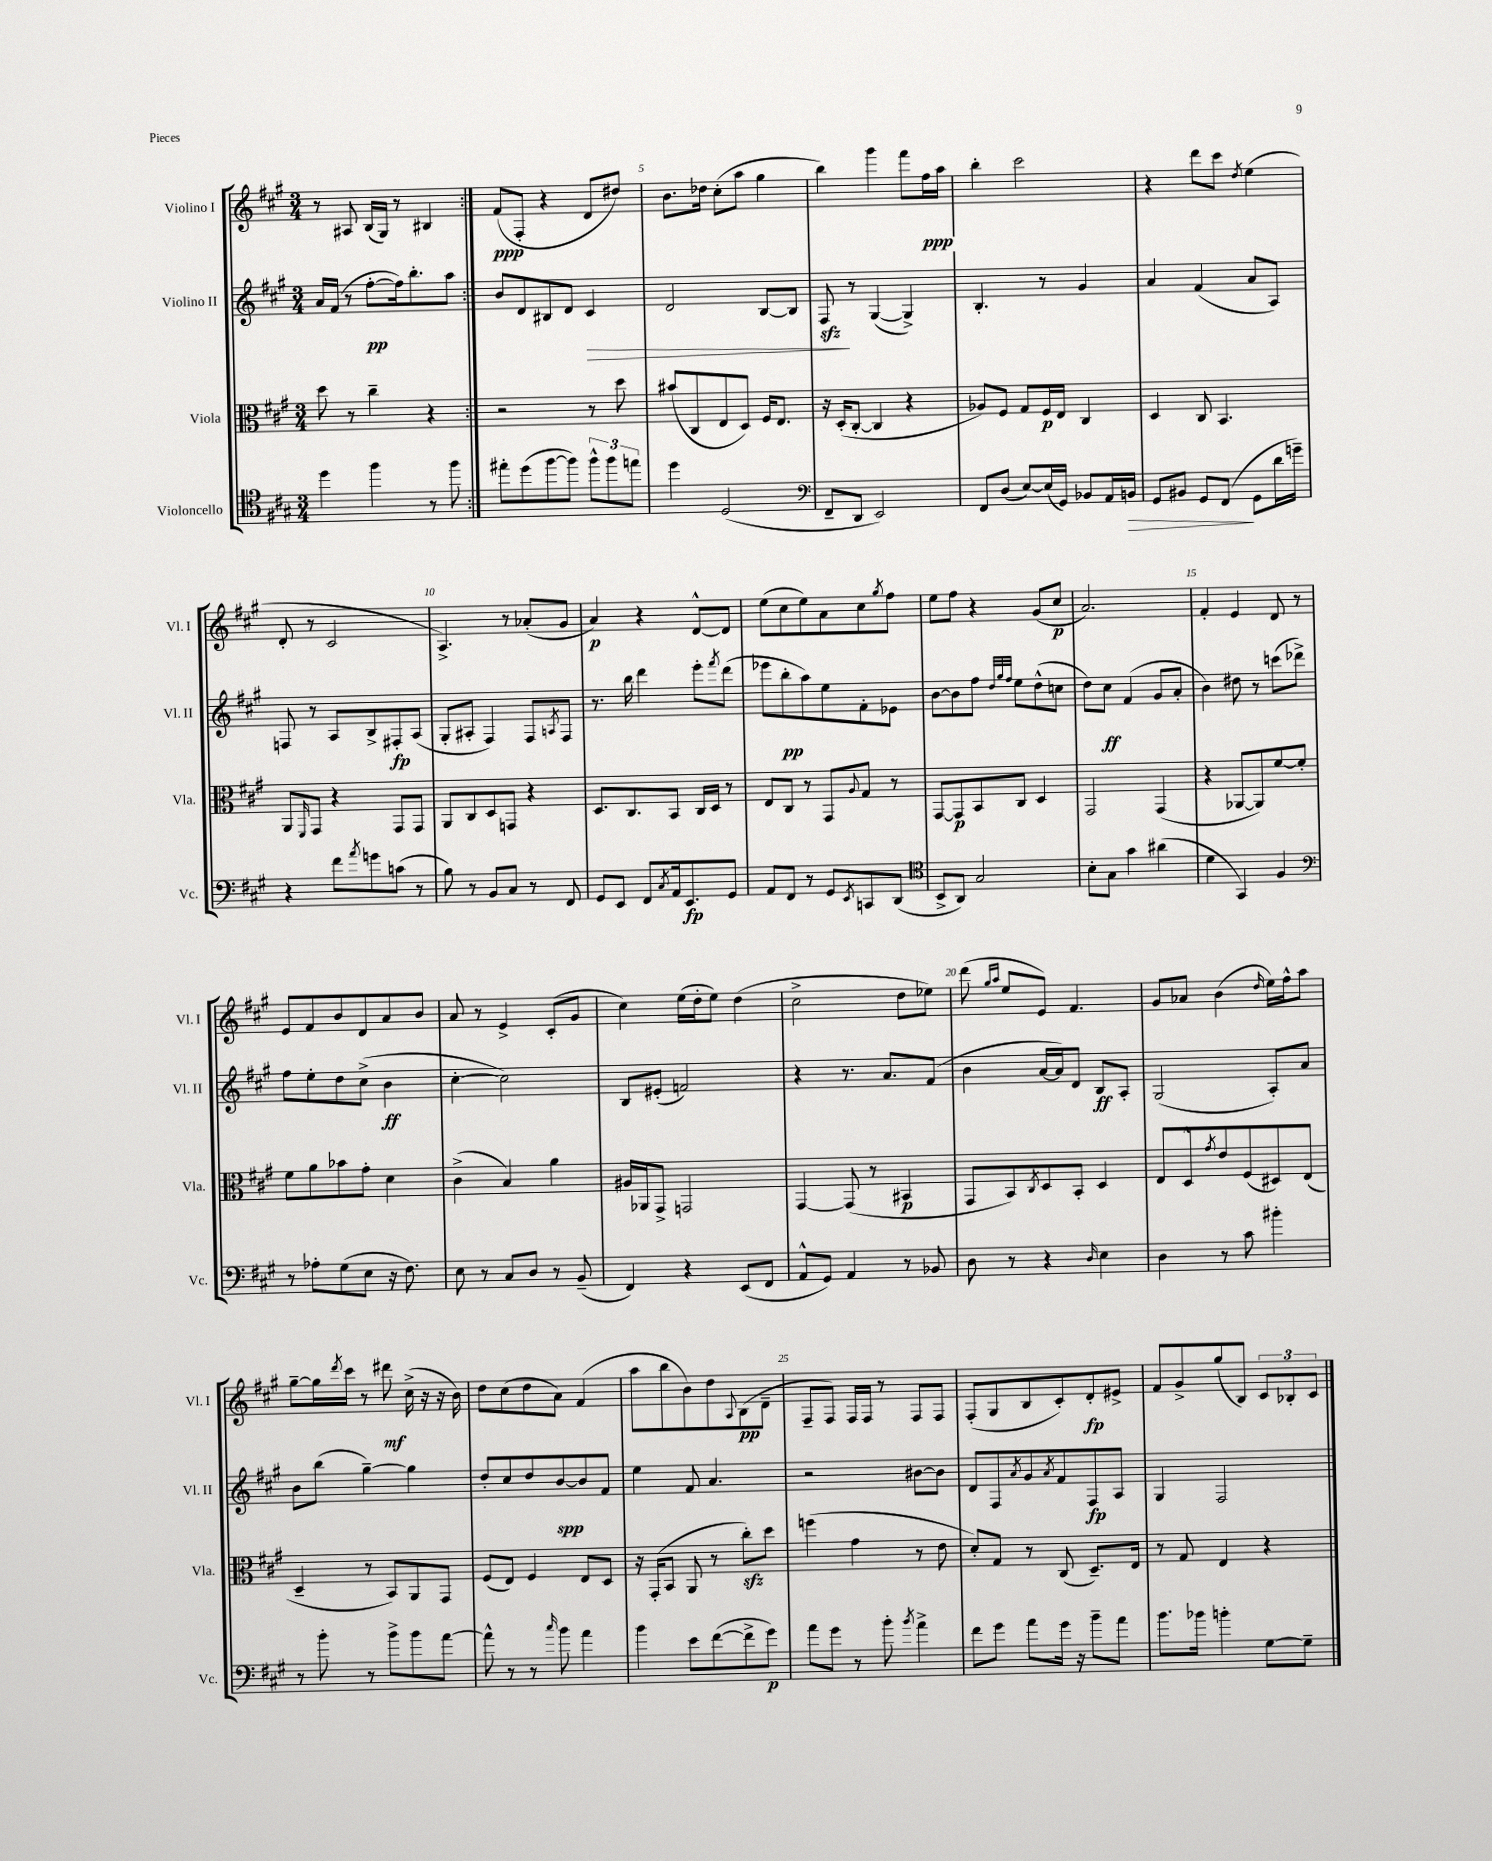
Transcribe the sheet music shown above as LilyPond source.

<<
\new StaffGroup <<
\new Staff = "s0" \with { instrumentName = "Violino I" shortInstrumentName = "Vl. I" } {
    \clef treble \key a \major \numericTimeSignature \time 3/4
    \repeat volta 2 { r8 ais8 b16( gis16) r8 bis4 | }
    fis'8\ppp( fis8-. r4 d'8 dis''8) |
    b'8. des''16 cis''8-.( a''8 gis''4 |
    b''4) gis'''4 fis'''8 fis''16\ppp a''16 |
    b''4-. cis'''2 |
    r4 d'''8 cis'''8 \acciaccatura { d''8 } e''4( |
    d'8-. r8 cis'2 |
    a4.->) r8 aes'8-.( gis'8 |
    a'4\p) r4 d'8~-^ d'8 |
    e''8( cis''8 e''8) a'8 cis''8 \acciaccatura { gis''8 } fis''8 |
    e''8 fis''8 r4 gis'8( cis''8\p |
    a'2.) |
    fis'4-. e'4 d'8 r8 |
    e'8 fis'8 b'8 d'8 a'8 b'8 |
    a'8 r8 e'4-> cis'8-.( gis'8 |
    cis''4) e''16( d''16-. e''8) d''4( |
    cis''2-> d''8 ees''8) |
    d'''8( \grace { gis''16 a''16 } e''8 e'8) fis'4. |
    gis'8 aes'8 b'4( \grace { d''16 } e''16) fis''16-^ a''8 |
    gis''8~-- gis''16 \acciaccatura { d'''8 } cis'''16 r8 dis'''8\mf cis''16->( r16 r16 b'16) |
    d''8 cis''8( d''8 a'8) fis'4( |
    a''8 b''8 b'8) d''8 \appoggiatura { a8 } b8\pp( d'8-- |
    fis8-- fis8) fis16 fis16 r8 fis8 fis8 |
    fis8-.( gis8 b8 cis'8-.) d'8-.\fp eis'8-> |
    fis'8 gis'8-> gis''8( b8) \tuplet 3/2 { cis'8 bes8-. cis'8 } \bar "|." |
}
\new Staff = "s1" \with { instrumentName = "Violino II" shortInstrumentName = "Vl. II" } {
    \clef treble \key a \major \numericTimeSignature \time 3/4
    \repeat volta 2 { a'16 fis'16( r8 fis''8~-.\pp fis''16) b''8.-. a''8 | }
    b'8 d'8 bis8 d'8 cis'4\> |
    d'2 b8~ b8 |
    fis8\sfz\! r8 gis4~( gis4->) |
    b4.-. r8 gis'4 |
    a'4 fis'4( a'8 a8) |
    f8 r8 a8 b8-> fis8-.\fp a8( |
    gis8-. ais8-. fis4) fis8 \acciaccatura { a8 } fis8 |
    r8. b''16 d'''4 e'''8-. \acciaccatura { fis'''8 } d'''8( |
    ees'''8 b''8-.\pp a''8) e''8 fis'8-. ees'8 |
    b'8~ b'8 fis''8 \grace { d''32 gis''32 fis''32 } e''8 d''8-^( c''8 |
    d''8) cis''8\ff fis'4( gis'8 a'8-. |
    b'4) dis''8 r8 c'''8( des'''8->) |
    fis''8 e''8-. d''8 cis''8->( b'4\ff |
    cis''4~-. cis''2) |
    b8 eis'8-.( f'2) |
    r4 r8. a'8. fis'8( |
    b'4 a'16~ a'16) d'8 b8\ff a8-. |
    gis2( a8-.) a'8 |
    b'8 b''8( gis''4~--) gis''4 |
    d''8-. cis''8 d''8 b'8~\spp b'8 fis'8 |
    e''4 fis'8 a'4. |
    r2 bis'8~ bis'8 |
    d'8 fis8 \acciaccatura { a'8 } gis'8 \acciaccatura { a'8 } fis'8 fis8\fp a8 |
    gis4 fis2 \bar "|." |
}
\new Staff = "s2" \with { instrumentName = "Viola" shortInstrumentName = "Vla." } {
    \clef alto \key a \major \numericTimeSignature \time 3/4
    \repeat volta 2 { d''8 r8 cis''4-- r4 | }
    r2 r8 d''8 |
    bis'8( cis8 e8 d8) fis16 e8. |
    r16 d16-.( cis8~-. cis4 r4 |
    aes8) fis8 gis8 fis16\p e16 cis4 |
    d4 cis8 b,4. |
    a,8 \grace { fis,16 } gis,8 r4 gis,8 gis,8 |
    a,8 cis8 d8 g,8 r4 |
    d8. cis8. b,8 cis16 d16 r8 |
    e8 cis8 r8 gis,8 \appoggiatura { a8 } gis8 r8 |
    gis,8~ gis,8\p b,8 cis8 d4 |
    gis,2 gis,4( |
    r4 aes,8~ aes,8) fis'8~ fis'8-. |
    fis'8 a'8 bes'8 gis'8-. d'4 |
    cis'4->( b4) a'4 |
    ais16 aes,16 gis,8-> g,2 |
    gis,4~ gis,8( r8 bis,4\p |
    gis,8 b,8) \acciaccatura { cis8 } d8 b,8-. d4 |
    e8 d8-^ \acciaccatura { gis'8 } e'8 fis8( dis8) e8( |
    d4-- r8 b,8) a,8 gis,8 |
    fis8( e8) fis4 e8 d8 |
    r16 gis,16-.( b,8 a,8 r8 cis''8-.\sfz) d''8 |
    f''4( gis'4 r8 e'8 |
    d'8-.) gis8 r8 cis8( d8.--) e16 |
    r8 gis8 e4 r4 \bar "|." |
}
\new Staff = "s3" \with { instrumentName = "Violoncello" shortInstrumentName = "Vc." } {
    \clef tenor \key a \major \numericTimeSignature \time 3/4
    \repeat volta 2 { d''4 fis''4 r8 fis''8 | }
    eis''8-. d''8( fis''8~ fis''8) \tuplet 3/2 { fis''8-^ fis''8 e''8 } |
    d''4 d2( |
    \clef bass fis,8-- d,8 e,2) |
    fis,8 d8( e8~) e16( gis,16) bes,8 a,16 b,16\> |
    gis,8 bis,8 gis,8 fis,8\!( gis,8 d'16 g'16--) |
    r4 fis'8 \acciaccatura { a'8 } g'8 c'8( r8 |
    b8) r8 b,8 cis8 r8 fis,8 |
    gis,8 e,8 fis,8 \acciaccatura { cis8 } a,16 e,8.\fp gis,8 |
    a,8 fis,8 r8 gis,8 \acciaccatura { e,8 } c,8 d,8( |
    \clef tenor b,8-> a,8) gis2 |
    b8-. gis8 gis'4 ais'4( |
    d'4 gis,4) fis4 |
    \clef bass r8 aes8-. gis8( e8 r16 fis8.) |
    e8 r8 cis8 d8 r8 b,8--( |
    fis,4) r4 e,8( fis,8 |
    a,8-^ gis,8) a,4 r8 bes,8 |
    d8 r8 r4 \grace { d16 } e4 |
    d4 r8 cis'8 bis'4-. |
    r8 b'8-. r8 b'8-> b'8 a'8~ |
    a'8-^ r8 r8 \grace { cis''16 } b'8 a'4 |
    b'4 e'8 fis'8~( fis'8-> gis'8\p) |
    a'8 gis'8 r8 b'8-. \acciaccatura { b'8 } a'4-> |
    fis'8 gis'8 a'8 gis'16 r16 b'8-- a'8 |
    b'8. bes'16 b'4-. gis8~ gis8-- \bar "|." |
}
>>
>>
\layout { \context { \Score currentBarNumber = #3 \override BarNumber.break-visibility = ##(#f #t #t) barNumberVisibility = #(every-nth-bar-number-visible 5) } }
